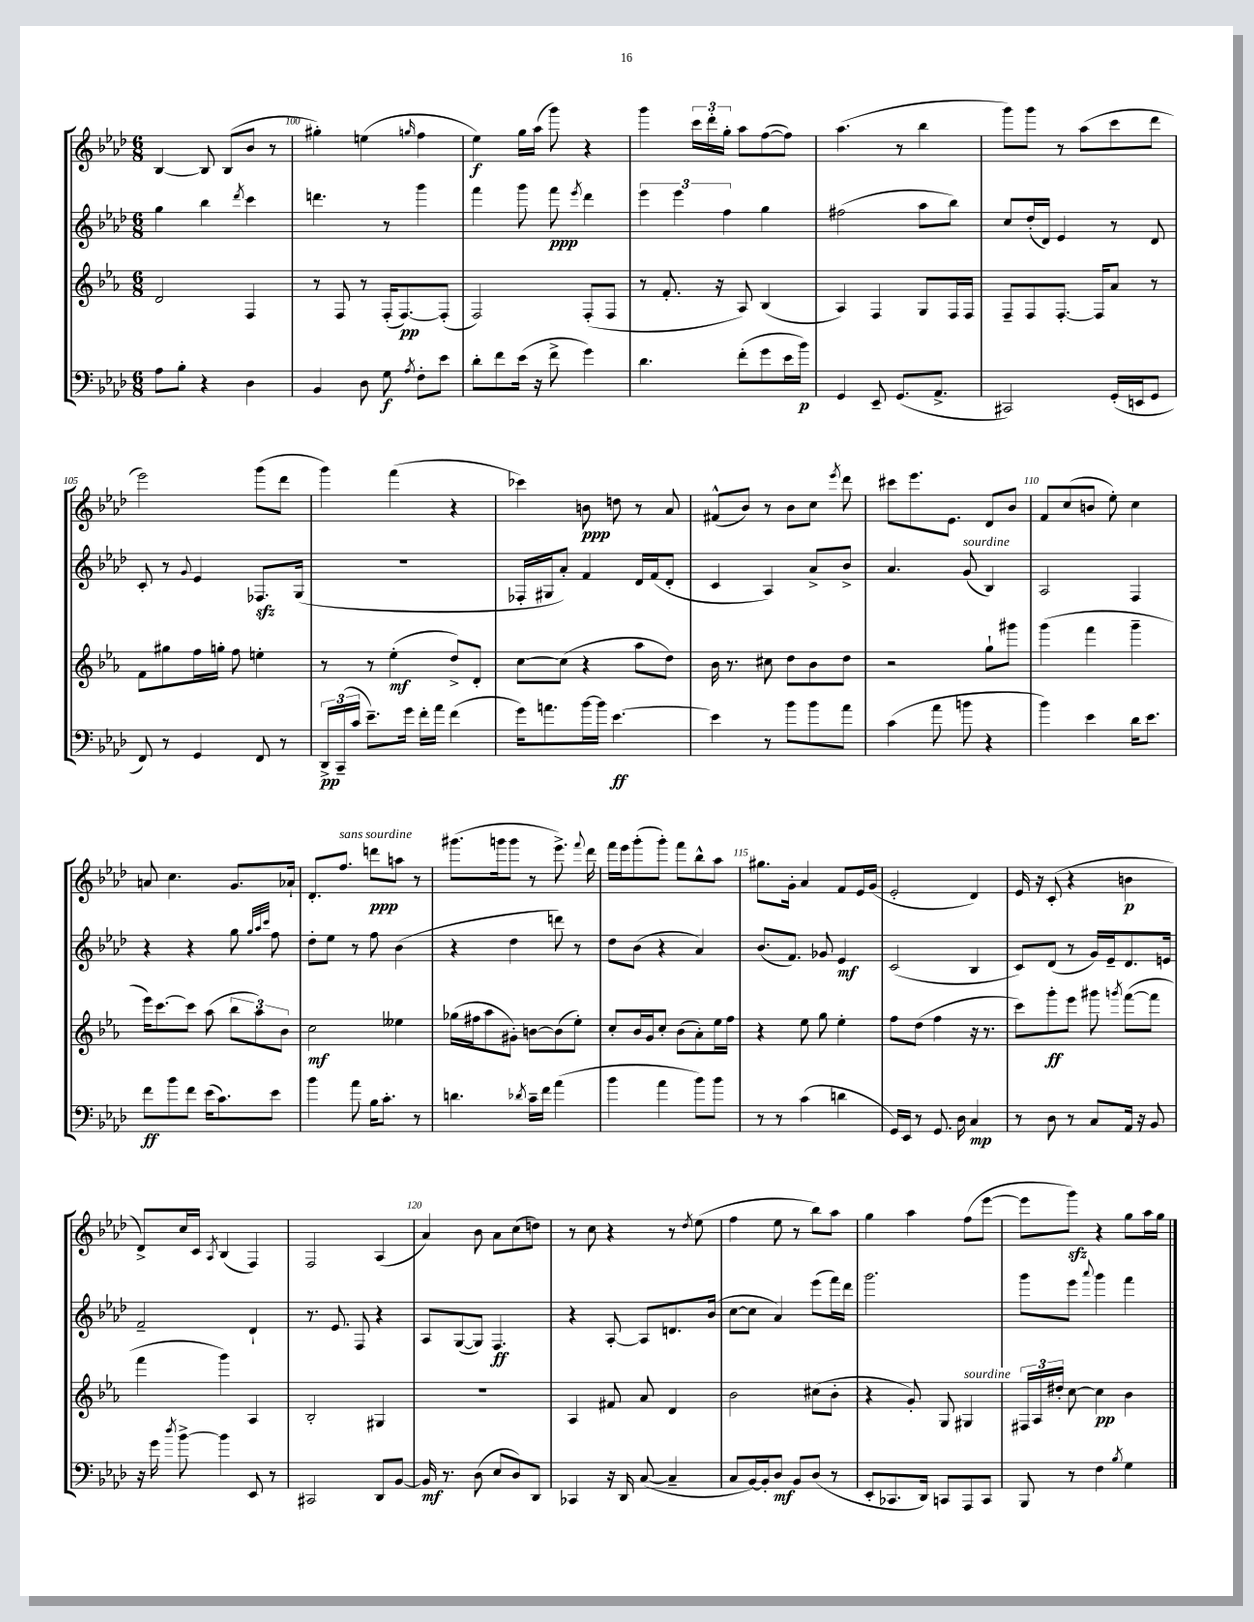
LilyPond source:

<<
\new StaffGroup <<
\new Staff = "s0" {
    \clef treble \key aes \major \numericTimeSignature \time 6/8
    \autoBeamOff bes4~ bes8 bes8[( bes'8] r8 |
    gis''4-.) e''4( \grace { g''16 } f''4 |
    ees''4\f) g''16[ aes''16]( g'''8) r4 |
    g'''4 \tuplet 3/2 { c'''16[ des'''16-. g''16]-. } aes''8[ f''8~( f''8]) |
    aes''4.( r8 bes''4 |
    g'''8[) g'''8] r8 aes''8[( c'''8 des'''8] |
    ees'''2) g'''8[( des'''8] |
    g'''4) f'''4( r4 |
    ces'''4) b'8\ppp d''8 r8 aes'8 |
    fis'8[-^( bes'8]) r8 bes'8[ c''8] \acciaccatura { ees'''8 } des'''8 |
    cis'''8[ ees'''8. ees'8.] des'8[ bes'8] |
    f'8[ c''8( b'8] ees''8-.) c''4 |
    a'8 c''4. g'8.[ aes'16]-! |
    des'8.[-. f''8.]^\markup { \italic "sans sourdine" } d'''8[\ppp a''8] r8 |
    gis'''8.[( g'''16 g'''8] r8 ees'''8.->) \appoggiatura { f'''8 } des'''16 |
    f'''16[ ees'''16 g'''8-.( g'''8]-.) f'''8[ bes''8-^ aes''8] |
    gis''8.[ g'16]-. aes'4 f'8[ ees'16 g'16]( |
    ees'2-. des'4) |
    ees'16 r16 c'8-.( r4 b'4\p |
    des'8[->) c''16 c'16] \acciaccatura { aes8 } bes4( f4) |
    f2 aes4( |
    aes'4) bes'8 aes'8[ c''8( d''8]) |
    r8 c''8 r4 r8 \acciaccatura { des''8 } ees''8( |
    f''4 ees''8 r8 bes''8[) aes''8] |
    g''4 aes''4 f''8[( ees'''8]~ |
    ees'''8[ g'''8]\sfz) r4 g''8[ aes''16 g''16] \bar "|." |
}
\new Staff = "s1" {
    \clef treble \key aes \major \numericTimeSignature \time 6/8
    \autoBeamOff g''4 bes''4 \acciaccatura { des'''8 } c'''4 |
    d'''4. r8 g'''4 |
    f'''4 g'''8 f'''8\ppp \acciaccatura { ees'''8 } des'''4 |
    \tuplet 3/2 { ees'''4 ees'''4 f''4 } g''4 |
    fis''2( aes''8[ bes''8]) |
    c''8[ des''16-.( des'16]) ees'4 r8 des'8 |
    c'8-. r8 \appoggiatura { g'8 } ees'4 fes8.[\sfz g16]( |
    R2. |
    fes16[-. gis16 aes'8]-.) f'4 des'16[ f'16( des'8]-. |
    c'4 aes4) aes'8[-> bes'8]-> |
    aes'4. g'8^\markup { \italic "sourdine" }( bes4) |
    aes2 f4 |
    r4 r4 g''8 \grace { g''32[ aes''32 c'''32] } f''8 |
    des''8[-. ees''8] r8 f''8 bes'4( |
    r4 des''4 d'''8) r8 |
    des''8[ bes'8]( r4 aes'4) |
    bes'8.[( f'8.]) ges'8 ees'4\mf |
    c'2( bes4 |
    c'8[) des'8]( r8 g'16[) ees'16-- des'8. e'16] |
    f'2-- des'4-! |
    r8. ees'8. f8 r4 |
    aes8[ g8~( g8]) f4.\ff |
    r4 aes8~-. aes8[ d'8. bes'16]( |
    c''8[~ c''8] aes'4) ees'''8[( f'''16) des'''16] |
    g'''2. |
    g'''8[ ees'''8] \appoggiatura { aes'''8 } g'''4 f'''4 \bar "|." |
}
\new Staff = "s2" {
    \clef treble \key ees \major \numericTimeSignature \time 6/8
    \autoBeamOff d'2 f4 |
    r8 f8 r8 f16[-.( f8.~\pp) f8]-.( |
    f2) f8[-.( f8] |
    r8 f'8.-. r16 aes8) bes4( |
    aes4) f4 g8[ f16 f16] |
    f8[-- f8 f8.]~-. f16[ aes'8] r8 |
    f'8[ gis''8 f''16 g''16]-. f''8 e''4-. |
    r8 r8 ees''4-.\mf( d''8[->) d'8]-. |
    c''8[~ c''8]( r4 aes''8[ d''8]) |
    bes'16 r8. cis''8 d''8[ bes'8 d''8] |
    r2 g''8[-! gis'''8] |
    g'''4( f'''4 g'''4-- |
    ees'''16[) c'''8.~ c'''8] aes''8( \tuplet 3/2 { bes''8[ aes''8) bes'8] } |
    c''2\mf eeses''4 |
    ges''16[( fis''16 aes''8 gis'8]-.) b'8[~ b'8( ees''8]-.) |
    c''8[-. bes'16 g'16 c''8]-. bes'8[( aes'8-.) ees''16 f''16] |
    r4 ees''8 g''8 ees''4-. |
    f''8[ d''8]( f''4 r16 r8. |
    c'''8[) g'''8-.\ff ees'''8] gis'''8 \acciaccatura { g'''8 } f'''8[~( f'''8] |
    f'''4 g'''4) aes4 |
    bes2-. gis4 |
    R2. |
    aes4 fis'8 aes'8 d'4 |
    bes'2 cis''8[( bes'8]-. |
    r4 g'8-.) g8 gis4^\markup { \italic "sourdine" } |
    \tuplet 3/2 { fis16[ aes16 dis''16]-. } c''8~ c''4\pp bes'4 \bar "|." |
}
\new Staff = "s3" {
    \clef bass \key aes \major \numericTimeSignature \time 6/8
    \autoBeamOff aes8[ bes8]-. r4 des4 |
    bes,4 des8 g8\f \acciaccatura { aes8 } f8[-. ees'8] |
    des'8[-. f'8 ees'16]( r16 f'8-> g'4) |
    des'4. f'8[-.( g'8 ees'16 bes'16]\p) |
    g,4 ees,8-- g,8.[( aes,8.]-> |
    cis,2) g,16[-.( e,16 g,8] |
    f,8) r8 g,4 f,8 r8 |
    \tuplet 3/2 { des,16[->\pp c,16--( c'16] } ees'8.[--) g'16] f'16[-. aes'16] f'4( |
    g'16[) a'8. bes'16~ bes'16] ees'4.~\ff |
    ees'4 r8 bes'8[ bes'8 aes'8] |
    c'4( aes'8 b'8 r4 |
    bes'4) ees'4 des'16[ ees'8.] |
    f'8[\ff bes'8 f'8] ees'16[( c'8.) ees'8] |
    bes'4 aes'8 bes16[ c'8.]-. r8 |
    d'4. \acciaccatura { des'8 } c'16[-- f'16] aes'4( |
    bes'4 aes'4 bes'8[) bes'8] |
    r8 r8 c'4( d'4 |
    g,16[) ees,16] r8 g,8. des16 c4\mp |
    r8 des8 r8 c8[ aes,16] r16 bes,8 |
    r16 g'16 \acciaccatura { des''8 } bes'8~-> bes'4 ees,8 r8 |
    cis,2 des,8[ bes,8]~ |
    bes,16\mf r8. des8( ees8[ des8) des,8] |
    ces,4 r16 des,16 c8~( c4-- |
    c8[ bes,16~) bes,16-. des8]\mf bes,8[ des8]( r8 |
    ees,8[-. ces,8. des,16]) c,8[ aes,,8 c,8] |
    bes,,8 r8 f4 \acciaccatura { bes8 } g4 \bar "|." |
}
>>
>>
\layout { \context { \Score currentBarNumber = #99 \override BarNumber.break-visibility = ##(#f #t #t) barNumberVisibility = #(every-nth-bar-number-visible 5) } }
